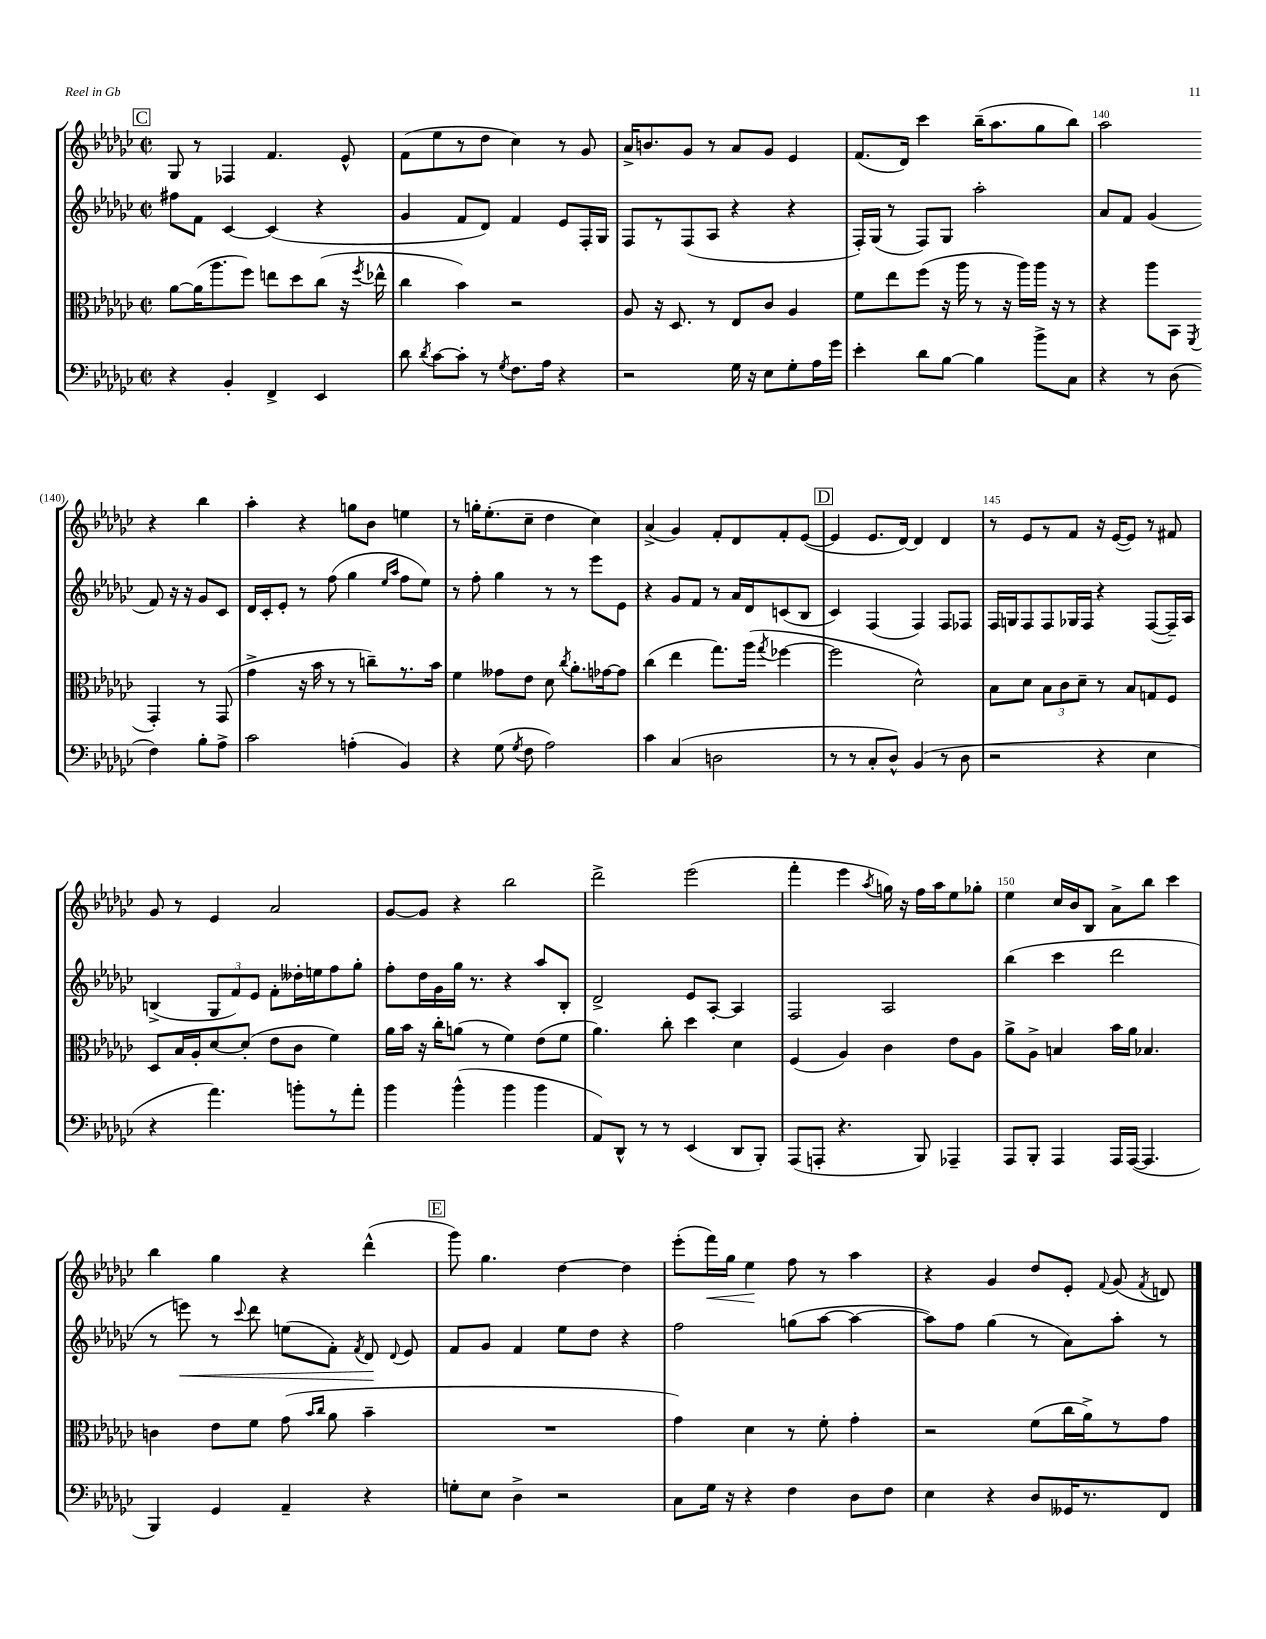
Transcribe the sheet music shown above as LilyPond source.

<<
\new StaffGroup <<
\new Staff = "s0" {
    \clef treble \key ges \major \defaultTimeSignature \time 2/2
    \autoBeamOff \mark \markup { \box "C" } ges8 r8 fes4 f'4. ees'8-^ |
    f'8[( ees''8 r8 des''8] ces''4) r8 ges'8 |
    aes'16[-> b'8. ges'8] r8 aes'8[ ges'8] ees'4 |
    f'8.[( des'16]) ces'''4 bes''16[--( aes''8. ges''8 bes''8]) |
    aes''2 r4 bes''4 |
    aes''4-. r4 g''8[ bes'8] e''4 |
    r8 g''16[-. ees''8.-.( ces''8]-- des''4 ces''4) |
    aes'4->( ges'4) f'8[-. des'8 f'8-. ees'8]~( |
    \mark \markup { \box "D" } ees'4 ees'8.[ des'16]~) des'4 des'4 |
    r8 ees'8[ r8 f'8] r16 ees'16[~( ees'8]) r8 fis'8 |
    ges'8 r8 ees'4 aes'2 |
    ges'8[~ ges'8] r4 bes''2 |
    des'''2-> ees'''2( |
    f'''4-. ees'''4 \acciaccatura { aes''8 } g''16) r16 f''16[ aes''16 ees''8 ges''8]-. |
    ees''4 ces''16[ bes'16 bes8] aes'8[-> bes''8] ces'''4 |
    bes''4 ges''4 r4 des'''4-^( |
    \mark \markup { \box "E" } ges'''8) ges''4. des''4~ des''4 |
    ees'''8[-.( f'''16\<) ges''16] ees''4\! f''8 r8 aes''4 |
    r4 ges'4 des''8[ ees'8]-. \appoggiatura { f'8 } ges'8( \acciaccatura { f'8 } d'8) \bar "|." |
}
\new Staff = "s1" {
    \clef treble \key ges \major \defaultTimeSignature \time 2/2
    \autoBeamOff \mark \markup { \box "C" } fis''8[ f'8] ces'4~ ces'4( r4 |
    ges'4 f'8[ des'8]) f'4 ees'8[ f16-. ges16] |
    f8[ r8 f8( aes8] r4 r4 |
    f16[-.) ges16]( r8 f8[) ges8] aes''2-. |
    aes'8[ f'8] ges'4( f'8) r16 r16 ges'8[ ces'8] |
    des'16[ ces'16-. ees'8]-. r8 f''8( ges''4 \grace { ees''16[ aes''16] } f''8[ ees''8]) |
    r8 f''8-. ges''4 r8 r8 ees'''8[ ees'8] |
    r4 ges'8[ f'8] r8 aes'16[ des'16 c'8( bes8] |
    \mark \markup { \box "D" } ces'4) f4( f4) f8[ fes8] |
    f16[ g16 f8 f8 ges16 f16] r4 f8[~( f16--) aes16] |
    b4->( \tuplet 3/2 { ges8[ f'8) ees'8] } f'8[-. deses''16-. e''16 f''8 ges''8]-. |
    f''8[-. des''16 ges'16 ges''16] r8. r4 aes''8[ bes8]-. |
    des'2-> ees'8[ aes8]~-. aes4 |
    f2 aes2 |
    bes''4( ces'''4 des'''2 |
    r8 e'''8\<) r8 \appoggiatura { ces'''8 } des'''8 e''8[( f'8]-.) \acciaccatura { f'8 } des'8\! \appoggiatura { des'8 } ees'8 |
    \mark \markup { \box "E" } f'8[ ges'8] f'4 ees''8[ des''8] r4 |
    f''2 g''8[( aes''8]~ aes''4~ |
    aes''8[) f''8] ges''4( r8 aes'8[) aes''8]-. r8 \bar "|." |
}
\new Staff = "s2" {
    \clef alto \key ges \major \defaultTimeSignature \time 2/2
    \autoBeamOff \mark \markup { \box "C" } aes'8[~ aes'16( aes''8. f''8]) e''8[ des''8 ces''8]( r16 \acciaccatura { f''8 } ees''16-^ |
    ces''4 bes'4) r2 |
    aes8 r16 des8. r8 ees8[ ces'8] aes4 |
    f'8[ ees''8 f''8]( r16 aes''16 r8 r16 aes''16[) aes''16] r16 r8 |
    r4 aes''8[ bes,8] \acciaccatura { f,8 } ges,4-. r8 ges,8( |
    ges'4-> r16 bes'16 r8 r8 c''8[--) r8. bes'16] |
    f'4 geses'8[ ees'8] des'8 \acciaccatura { ces''8 } aes'8.[-. ges'16~ ges'8] |
    ces''4( ees''4 ges''8.[) aes''16]( \acciaccatura { ges''8 } fes''4~ |
    \mark \markup { \box "D" } fes''2 des'2-^) |
    bes8[ des'8] \tuplet 3/2 { bes8[ ces'8 des'8]-- } r8 bes8[ g8 f8] |
    des8[ bes16 aes16-. des'8~ des'8]-.( ees'8[ ces'8] f'4) |
    aes'16[ bes'16] r16 ces''16[-. a'8]( r8 f'4) ees'8[( f'8] |
    aes'4.) ces''8-. des''4 des'4 |
    f4( aes4) ces'4 ees'8[ aes8] |
    aes'8[-> aes8]-> b4 bes'16[ aes'16] bes4. |
    c'4 ees'8[ f'8] ges'8( \grace { bes'16[ ces''16] } aes'8 bes'4-- |
    \mark \markup { \box "E" } R1 |
    ges'4) des'4 r8 f'8-. ges'4-. |
    r2 f'8[( ces''16 aes'16->) r8 ges'8] \bar "|." |
}
\new Staff = "s3" {
    \clef bass \key ges \major \defaultTimeSignature \time 2/2
    \autoBeamOff \mark \markup { \box "C" } r4 bes,4-. f,4-> ees,4 |
    des'8 \acciaccatura { des'8 } ces'8[~ ces'8]-. r8 \acciaccatura { ges8 } f8.[ aes16] r4 |
    r2 ges16 r16 ees8[ ges8-. aes16 ges'16] |
    ees'4-. des'8[ bes8]~ bes4 bes'8[-> ces8] |
    r4 r8 des8( f4) bes8[-. aes8]-> |
    ces'2 a4-.( bes,4) |
    r4 ges8( \acciaccatura { ges8 } f8 aes2) |
    ces'4 ces4( d2 |
    \mark \markup { \box "D" } r8 r8 ces8[-. des8]-^) bes,4( r8 des8 |
    r2 r4 ees4 |
    r4 aes'4.) b'8[-. r8 aes'8]-. |
    bes'4 bes'4-^( bes'4 bes'4 |
    aes,8[) des,8]-^ r8 r8 ees,4( des,8[ bes,,8]-.) |
    aes,,8[( a,,8]-. r4. bes,,8) aes,,4-- |
    aes,,8[ bes,,8]-. aes,,4 aes,,16[ aes,,16]~( aes,,4. |
    bes,,4) ges,4 aes,4-- r4 |
    \mark \markup { \box "E" } g8[-. ees8] des4-> r2 |
    ces8[ ges16] r16 r4 f4 des8[ f8] |
    ees4 r4 des8[ geses,16 r8. f,8] \bar "|." |
}
>>
>>
\layout { \context { \Score currentBarNumber = #136 \override BarNumber.break-visibility = ##(#f #t #t) barNumberVisibility = #(every-nth-bar-number-visible 5) } }
